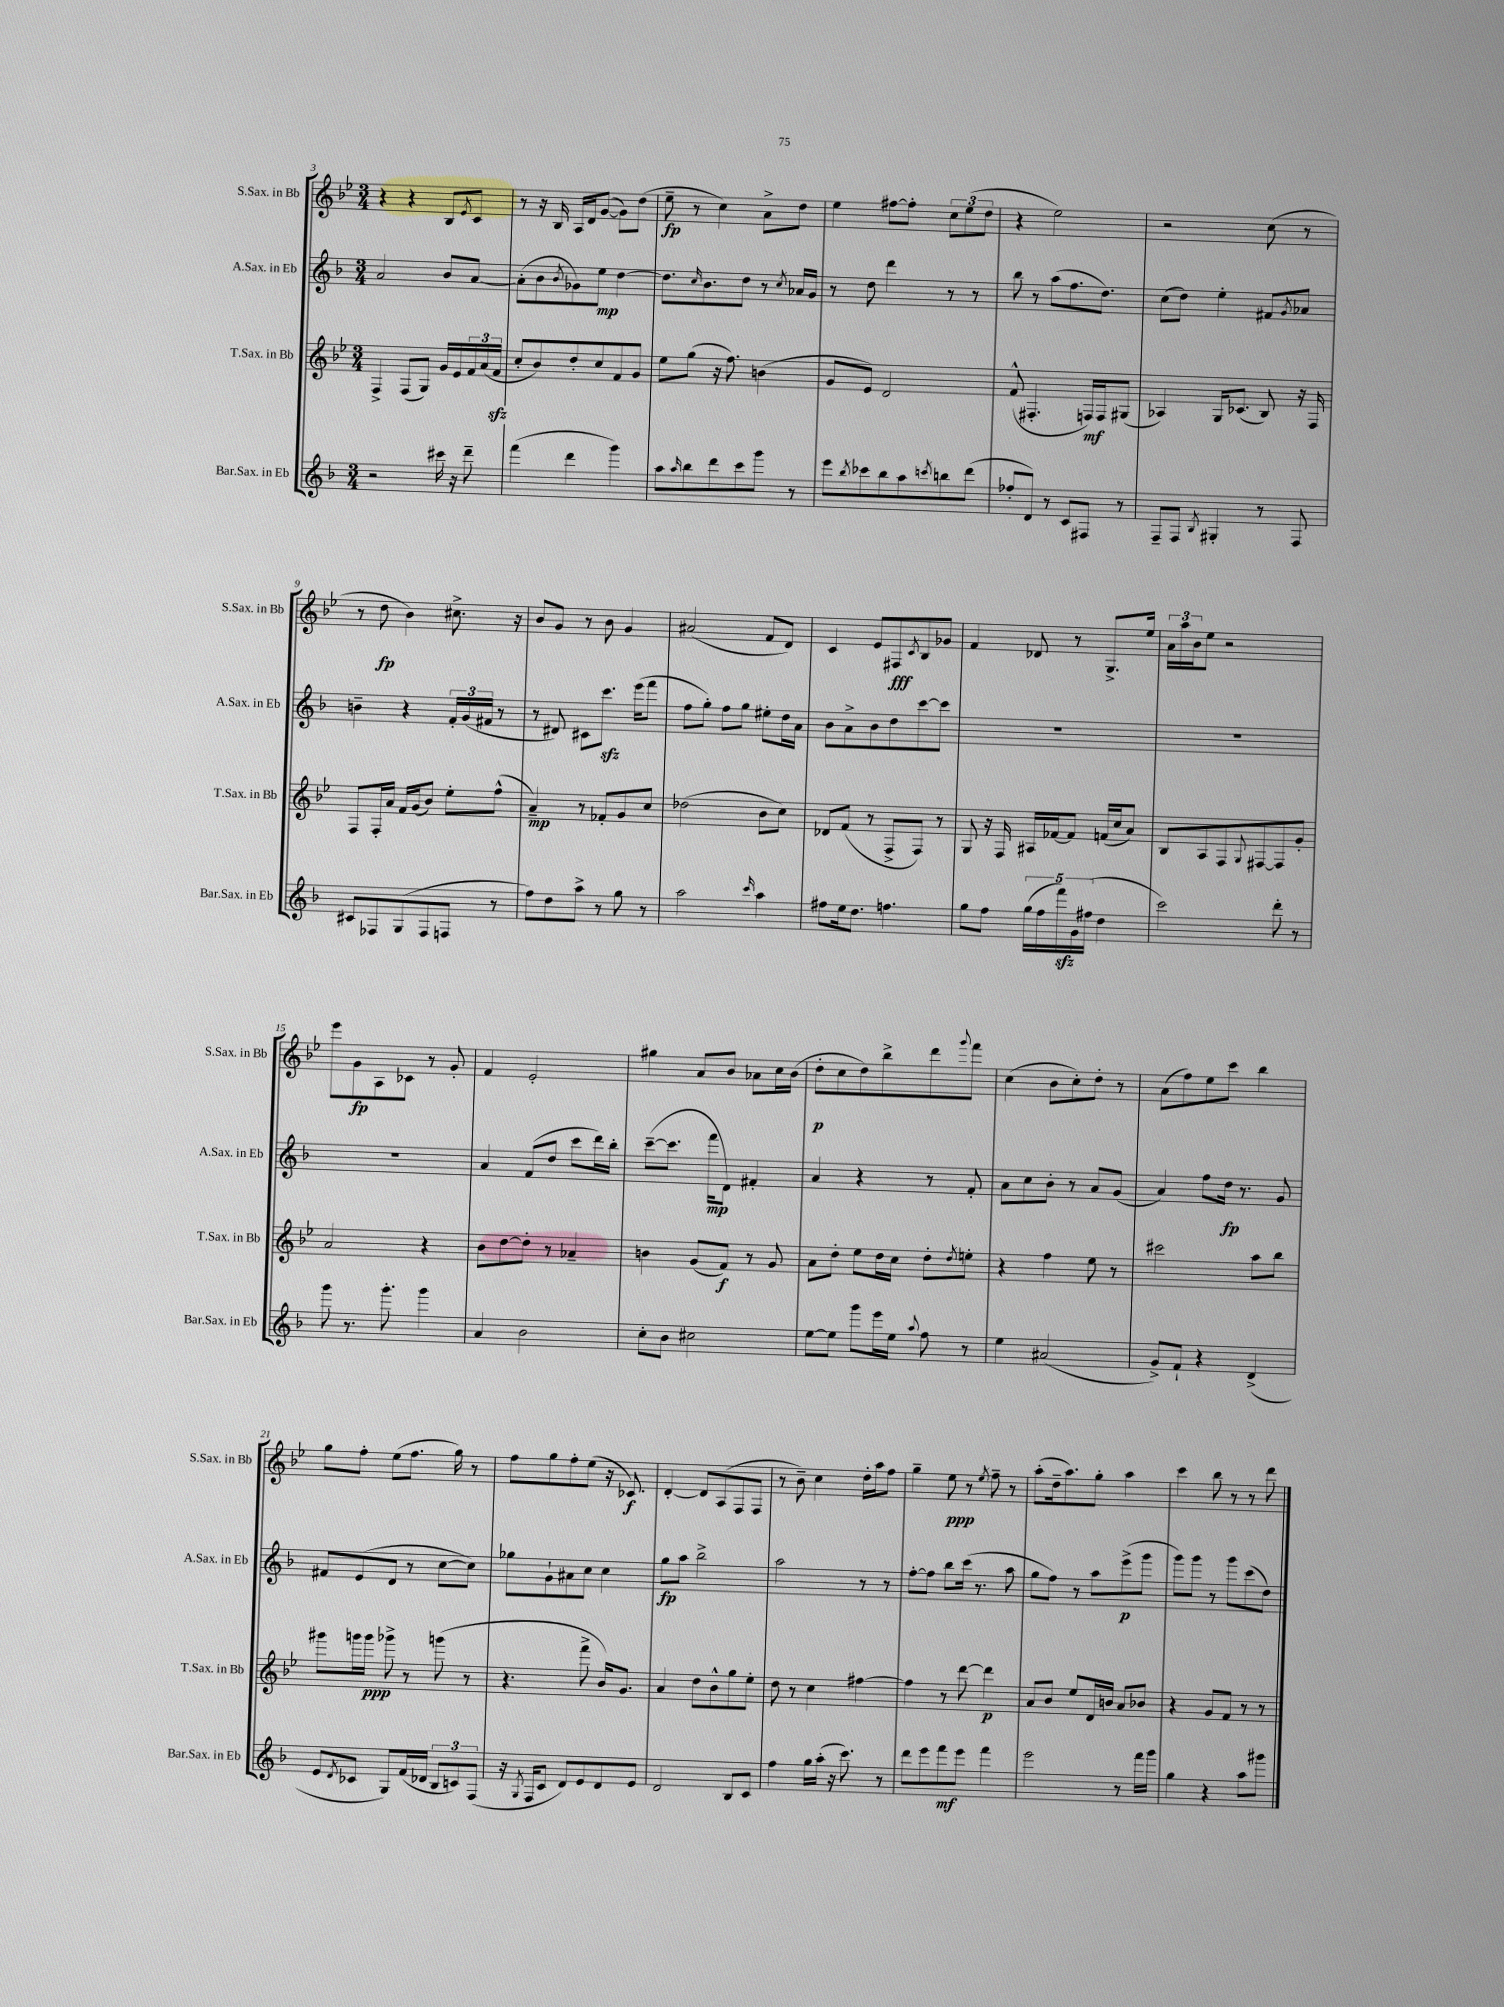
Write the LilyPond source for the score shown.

<<
\new StaffGroup <<
\new Staff = "s0" \with { instrumentName = "S.Sax. in Bb" shortInstrumentName = "S.Sax. in Bb" } {
    \clef treble \key bes \major \numericTimeSignature \time 3/4
    r4 r4 bes8 \acciaccatura { ees'8 } c'8 |
    r8 r16 bes16 a16 d'16 g'8~( g'8) d''8( |
    ees''8--\fp r8 c''4) a'8-> d''8 |
    ees''4 fis''8~ fis''8-. \tuplet 3/2 { c''8 ees''8( d''8 } |
    r4 ees''2) |
    r2 c''8( r8 |
    r8 d''8\fp bes'4) cis''8.-> r16 |
    bes'8 g'8 r8 bes'8 g'4 |
    ais'2( f'8 d'8) |
    c'4 ees'8 fis8\fff \acciaccatura { c'8 } bes8 ges'8 |
    f'4 des'8 r8 g8.-> ees''16 |
    \tuplet 3/2 { a'16 a''16 bes'16 } ees''8 r2 |
    ees'''8 g'8\fp a8 ces'8 r8 g'8-. |
    f'4 ees'2-. |
    gis''4 a'8 bes'8 aes'8 c''16 bes'16( |
    d''8-.\p c''8 d''8) bes''8-> d'''8 \appoggiatura { g'''8 } f'''8 |
    c''4( bes'8 c''8-.) d''8-. r8 |
    a'8( f''8) ees''8 c'''8 bes''4 |
    g''8 f''8-. ees''8( f''8. g''16) r8 |
    f''8 g''8 f''8-. ees''8( r16 ces'8.\f) |
    d'4~-. d'8 a8( f8 f8 |
    r8 bes'8--) c''4 d''16-. a''16 f''8 |
    g''4-- ees''8\ppp r8 \acciaccatura { ees''8 } f''8-- r8 |
    a''8-.( d''16-- a''8.) g''8-. a''4 |
    c'''4 bes''8 r8 r8 d'''8 \bar "|." |
}
\new Staff = "s1" \with { instrumentName = "A.Sax. in Eb" shortInstrumentName = "A.Sax. in Eb" } {
    \clef treble \key f \major \numericTimeSignature \time 3/4
    a'2 bes'8 a'8~ |
    a'8-.( bes'8 \acciaccatura { bes'8 } ges'8) e''8\mp d''4~ |
    d''8. \grace { c''16 } bes'8. d''8 r8 \acciaccatura { c''8 } aes'16 g'16 |
    r8 d''8 d'''4 r8 r8 |
    bes''8 r8 a''8( f''8. d''8.) |
    c''8( d''8) e''4-. fis'8 \acciaccatura { g'8 } aes'8 |
    b'4-- r4 \tuplet 3/2 { f'16-. g'16( fis'16 } r8 |
    r8 dis'8) cis'8 c'''8.\sfz e'''16( f'''8 |
    f''8 g''8-.) f''8 g''8 eis''8-. d''16 a'16 |
    bes'8 a'8-> bes'8 d''8 c'''8~ c'''8 |
    R2. |
    R2. |
    R2. |
    a'4 f'8( d''8 c'''8 d'''16) bes''16-. |
    c'''8~--( c'''8. f'''16\mp d'8) fis'4-. |
    a'4 r4 r8 f'8-. |
    a'8 c''8 bes'8-. r8 a'8 g'8( |
    a'4) f''8 d''16\fp r8. g'8 |
    fis'8 e'8( d'8 r8 c''8~ c''8) |
    ges''8 g'8-! ais'8 c''8 c''4 |
    g''8\fp a''8 bes''2-> |
    a''2 r8 r8 |
    f''8~-. f''8 bes''8 c'''16( r8. a''8 |
    g''8 f''8) r8 a''8 e'''8->\p( g'''8 |
    g'''8) g'''8 r8 g'''8 c'''8( d''8) \bar "|." |
}
\new Staff = "s2" \with { instrumentName = "T.Sax. in Bb" shortInstrumentName = "T.Sax. in Bb" } {
    \clef treble \key bes \major \numericTimeSignature \time 3/4
    f4-> f8( g8) g'16 ees'16 \tuplet 3/2 { f'16 a'16( f'16\sfz } |
    c''8-. bes'8) d''8-. c''8 f'8 g'8 |
    ees''8 g''8( r16 f''8.) b'4( |
    g'8 ees'8) d'2 |
    f'8-^( fis4.-. f16\mf) f16 gis8( |
    aes4) g16 ces'8.( bes8) r16 f16 |
    f8 f16-. a'16 f'16 g'16( bes'8) ees''8-. f''8-^( |
    a'4--\mp) r8 fes'8-. g'8 c''8 |
    des''2( bes'8 c''8) |
    des'8 f'8( r8 f8-> f8) r8 |
    g8 r16 f16 ais16 fes'16~ fes'8 f'16( c''16 a'8) |
    bes8 a8 f8 \appoggiatura { g8 } fis8~ fis8 g'8-. |
    a'2 r4 |
    bes'8 d''8~ d''8-. r8 aes'4-- |
    b'4 g'8( f'8\f) r8 g'8 |
    a'8 d''8-. ees''8 d''16 c''16 d''8-. \acciaccatura { d''8 } e''8-. |
    r4 f''4 ees''8 r8 |
    cis'''2 a''8 bes''8 |
    gis'''8 g'''16 g'''16\ppp ges'''8-> r8 g'''8( r8 |
    r4. f'''8-> bes'16) g'8. |
    a'4 d''8 bes'8-^ g''8 ees''8-. |
    d''8 r8 c''4 fis''4~ |
    fis''4 r8 d'''8~ d'''4\p |
    a'8 bes'8 ees''8 d'16 b'16 a'8 bes'8 |
    r4 g'8 f'8 r8 r8 \bar "|." |
}
\new Staff = "s3" \with { instrumentName = "Bar.Sax. in Eb" shortInstrumentName = "Bar.Sax. in Eb" } {
    \clef treble \key f \major \numericTimeSignature \time 3/4
    r2 cis'''16 r16 d'''8-- |
    f'''4( d'''4 g'''4) |
    a''8 \grace { a''16 } bes''8 d'''8 c'''8 g'''8 r8 |
    e'''8 \acciaccatura { bes''8 } ces'''8 bes''8 a''8 \acciaccatura { c'''8 } b''8 d'''8( |
    fes''8-. d'8) r8 c'8 fis8 r8 |
    f8-- f8 \acciaccatura { bes8 } gis4-. r8 f8 |
    cis'8 fes8 g8( fes8 f8 r8 |
    f''8) d''8 a''8-> r8 g''8 r8 |
    a''2 \grace { c'''16 } a''4 |
    fis''8 e''16 d''8. f''4. |
    g''8 f''8 \tuplet 5/4 { g''16( f''16 f'''16\sfz) g'16 fis''16( } d''4 |
    c'''2) d'''8-. r8 |
    g'''8 r8. g'''8.-. g'''4 |
    a'4 bes'2 |
    c''8-. bes'8 cis''2 |
    e''8~ e''8 g'''8 e'''16 e''16 \appoggiatura { a''8 } f''8 r8 |
    e''4 ais'2( |
    g'8->) f'8-! r4 d'4->( |
    e'8 \acciaccatura { d'8 } ces'8 g8) f'16( des'16 \tuplet 3/2 { bes8 c'8) f8( } |
    r16 \acciaccatura { g8 } f16 c'8 d'8) e'8 d'8 e'8 |
    d'2 bes8 c'8 |
    f''4 g''16 a''16-.( r16 c'''8.) r8 |
    d'''8 e'''8 f'''8\mf e'''8 f'''4 |
    e'''2 r8 f'''16 g'''16 |
    g''4 r4 a''8 gis'''8 \bar "|." |
}
>>
>>
\layout { \context { \Score currentBarNumber = #3 } }
